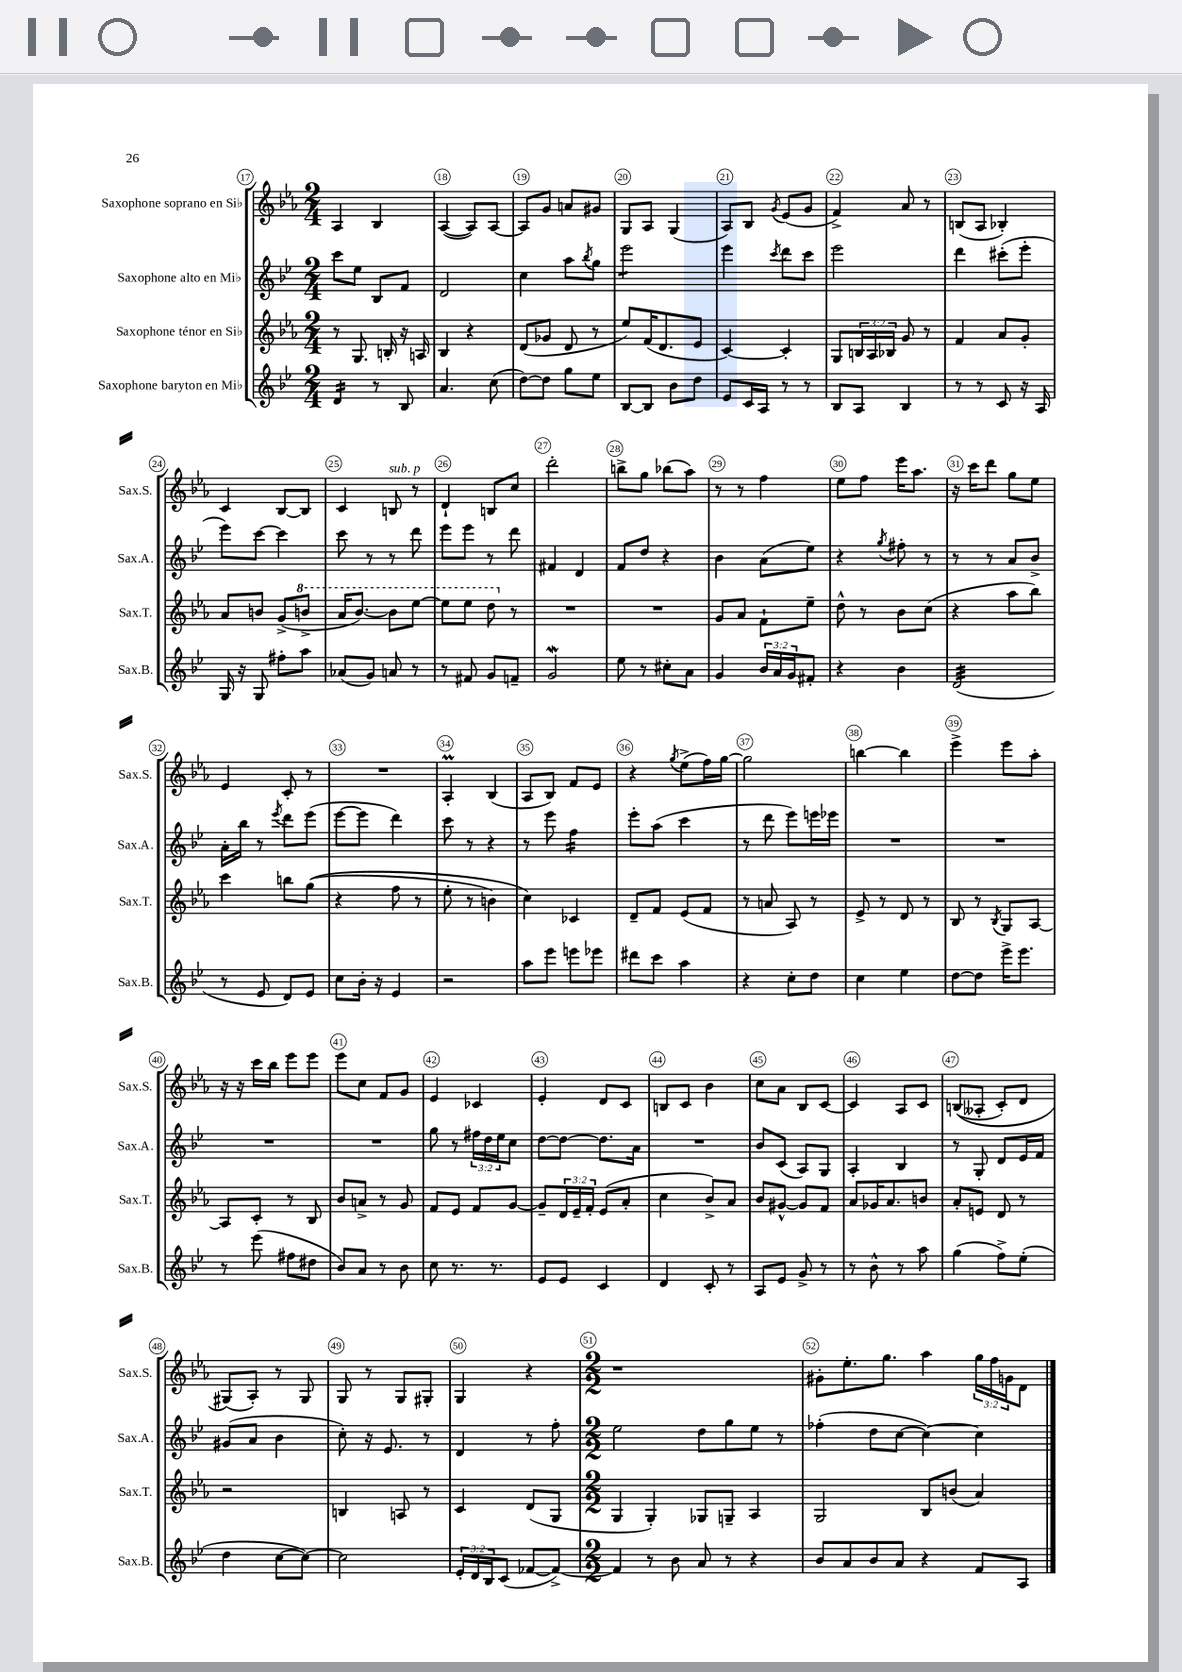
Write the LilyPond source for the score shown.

<<
\new StaffGroup <<
\new Staff = "s0" \with { instrumentName = "Saxophone soprano en Sib" shortInstrumentName = "Sax.S." } {
    \clef treble \key ees \major \numericTimeSignature \time 2/4 \override Staff.TupletNumber.text = #tuplet-number::calc-fraction-text
    aes4 bes4 |
    aes4~( aes8) aes8~ |
    aes8 g'8 a'8 gis'8 |
    g8 aes8 g4( |
    aes8) bes8 \acciaccatura { g'8 } ees'8( g'8 |
    f'4->) aes'8 r8 |
    b8( aes8 bes4-.) |
    c'4 bes8~ bes8 |
    c'4 b8^\markup { \italic "sub. p" } r8 |
    d'4-! b8 c''8 |
    d'''2-. |
    b''8-> g''8 bes''8( aes''8) |
    r8 r8 f''4 |
    ees''8 f''8 ees'''16 aes''8. |
    r16 c'''16 d'''8 g''8 ees''8 |
    ees'4 c'8-. r8 |
    R2 |
    aes4-.\prall bes4( |
    aes8 bes8) f'8 ees'8 |
    r4 \acciaccatura { g''8 } ees''8->( f''16) g''16~ |
    g''2 |
    b''4~ b''4 |
    ees'''4-> ees'''8 aes''8-. |
    r16 r16 c'''16 bes''16 ees'''8 ees'''8 |
    ees'''8 c''8 f'8 g'8 |
    ees'4 ces'4 |
    ees'4-. d'8 c'8 |
    b8 c'8 bes'4 |
    c''8 aes'8 bes8 c'8~ |
    c'4 aes8 c'8 |
    b8(\( aeses8-. c'8-.) d'8 |
    gis8(\) aes8-.) r8 gis8 |
    g8 r8 g8 gis8-. |
    g4 r4 |
    \numericTimeSignature \time 2/2 r1 |
    gis'8-. ees''8.-. g''8. aes''4 \tuplet 3/2 { g''16 f''16 g'16 } d'8 \bar "|." |
}
\new Staff = "s1" \with { instrumentName = "Saxophone alto en Mib" shortInstrumentName = "Sax.A." } {
    \clef treble \key bes \major \numericTimeSignature \time 2/4 \override Staff.TupletNumber.text = #tuplet-number::calc-fraction-text
    c'''8 ees''8 bes8 f'8 |
    d'2 |
    c''4 a''8 \acciaccatura { bes''8 } g''8 |
    ees'''2:8 |
    ees'''4 \acciaccatura { c'''8 } d'''8 c'''8 |
    ees'''2 |
    d'''4 cis'''8-.( ees'''8-. |
    ees'''8) c'''8~ c'''4 |
    c'''8 r8 r8 d'''8 |
    ees'''8 ees'''8 r8 d'''8 |
    fis'4 d'4 |
    f'8 d''8 r4 |
    bes'4 a'8( ees''8) |
    r4 \acciaccatura { g''8 } fis''8-. r8 |
    r8 r8 a'8 bes'8-> |
    a'16-. bes''16 r8 \acciaccatura { ees'''8 } d'''8 ees'''8( |
    ees'''8~ ees'''8 d'''4) |
    c'''8 r8 r4 |
    r8 ees'''8 f''4:16 |
    ees'''8-. a''8( c'''4 |
    r8 d'''8 ees'''8) e'''16 ees'''16 |
    R2 |
    R2 |
    R2 |
    R2 |
    g''8 r8 \tuplet 3/2 { fis''16 d''16 ees''16 } c''8 |
    d''8~ d''8~ d''8. a'16 |
    R2 |
    bes'8 c'8( a8) g8 |
    a4-. bes4 |
    r8 g8-. d'8 ees'16 f'16 |
    gis'8( a'8 bes'4 |
    c''8-.) r16 ees'8. r8 |
    d'4 r8 f''8-. |
    \numericTimeSignature \time 2/2 ees''2 d''8 g''8 ees''8 r8 |
    fes''4-.( d''8 c''8~ c''4~) c''4 \bar "|." |
}
\new Staff = "s2" \with { instrumentName = "Saxophone ténor en Sib" shortInstrumentName = "Sax.T." } {
    \clef treble \key ees \major \numericTimeSignature \time 2/4 \override Staff.TupletNumber.text = #tuplet-number::calc-fraction-text
    r8 g8. b16-. r16 a16 |
    bes4 r4 |
    d'8( ges'8 d'8 r8 |
    ees''8) f'16( d'8. ees'8 |
    c'4~) c'4-. |
    g8 \tuplet 3/2 { b16 aes16 bes16 } g'8 r8 |
    f'4 aes'8 g'8-. |
    aes'8 b'8 g'8->( \ottava #1 b''8-> |
    aes''16 bes''8.~) bes''8 ees'''8~ |
    ees'''8 ees'''8 d'''8 \ottava #0 r8 |
    R2 |
    R2 |
    g'8 aes'8 f'8-! ees''8-- |
    d''8-^ r8 bes'8 c''8( |
    r4 aes''8 bes''8) |
    c'''4 b''8 g''8(\( |
    r4 f''8 r8 |
    ees''8-. r8 b'4) |
    c''4\) ces'4 |
    d'8-- f'8 ees'8( f'8 |
    r8 a'8 aes8) r8 |
    ees'8-> r8 d'8 r8 |
    bes8 r8 \acciaccatura { bes8 } g8 aes8~ |
    aes8 c'8-. r8 bes8 |
    bes'8 a'8-> r8 g'8 |
    f'8 ees'8 f'8 g'8~ |
    g'8-- \tuplet 3/2 { d'16 ees'16-- f'16-. } ees'8( aes'8-. |
    c''4 bes'8->) aes'8 |
    bes'8 gis'8~-^ gis'8 f'8 |
    aes'8 ges'16 aes'8. b'8 |
    aes'8-. e'8 d'8 r8 |
    r2 |
    b4 a8 r8 |
    c'4 d'8( g8 |
    \numericTimeSignature \time 2/2 g4 g4-.) ges8 g8-- aes4 |
    g2 bes8 b'8( aes'4) \bar "|." |
}
\new Staff = "s3" \with { instrumentName = "Saxophone baryton en Mib" shortInstrumentName = "Sax.B." } {
    \clef treble \key bes \major \numericTimeSignature \time 2/4 \override Staff.TupletNumber.text = #tuplet-number::calc-fraction-text
    d'4:16 r8 bes8 |
    a'4. c''8( |
    d''8~) d''8 g''8 ees''8 |
    bes8~ bes8 bes'8 d''8 |
    ees'8 c'16 a16 r8 r8 |
    bes8 a8 bes4 |
    r8 r8 c'8 r16 a16 |
    g16 r16 g8 fis''8-. a''8 |
    aes'8( g'8) a'8 r8 |
    r8 fis'8 g'8 f'8-- |
    g'2\mordent |
    ees''8 r8 cis''8-. a'8 |
    g'4 \tuplet 3/2 { bes'16 a'16 g'16 } fis'8-. |
    r4 bes'4 |
    d'2:32( |
    r8 ees'8 d'8) ees'8 |
    c''8 bes'16-. r16 ees'4 |
    r2 |
    a''8 ees'''8 e'''8 ees'''8 |
    dis'''8 c'''8 a''4 |
    r4 c''8-. d''8 |
    c''4 ees''4 |
    d''8~ d''8 ees'''16-> ees'''8. |
    r8 ees'''8( fis''8 dis''8 |
    bes'8) a'8 r8 bes'8 |
    c''8 r8. r8. |
    ees'8 ees'8 c'4 |
    d'4 c'8-. r8 |
    a8 ees'8 g'8-> r8 |
    r8 bes'8-^ r8 a''8 |
    g''4( f''8->) ees''8-.( |
    d''4 c''8~ c''8~) |
    c''2 |
    \tuplet 3/2 { ees'16-. d'16 bes16 } c'8( fes'8~ fes'8~->) |
    \numericTimeSignature \time 2/2 fes'4 r8 bes'8 a'8 r8 r4 |
    bes'8 a'8 bes'8 a'8 r4 f'8 a8 \bar "|." |
}
>>
>>
\layout { \context { \Score currentBarNumber = #17 \override BarNumber.break-visibility = ##(#f #t #t) barNumberVisibility = #all-bar-numbers-visible \override BarNumber.stencil = #(make-stencil-circler 0.1 0.3 ly:text-interface::print) } }
